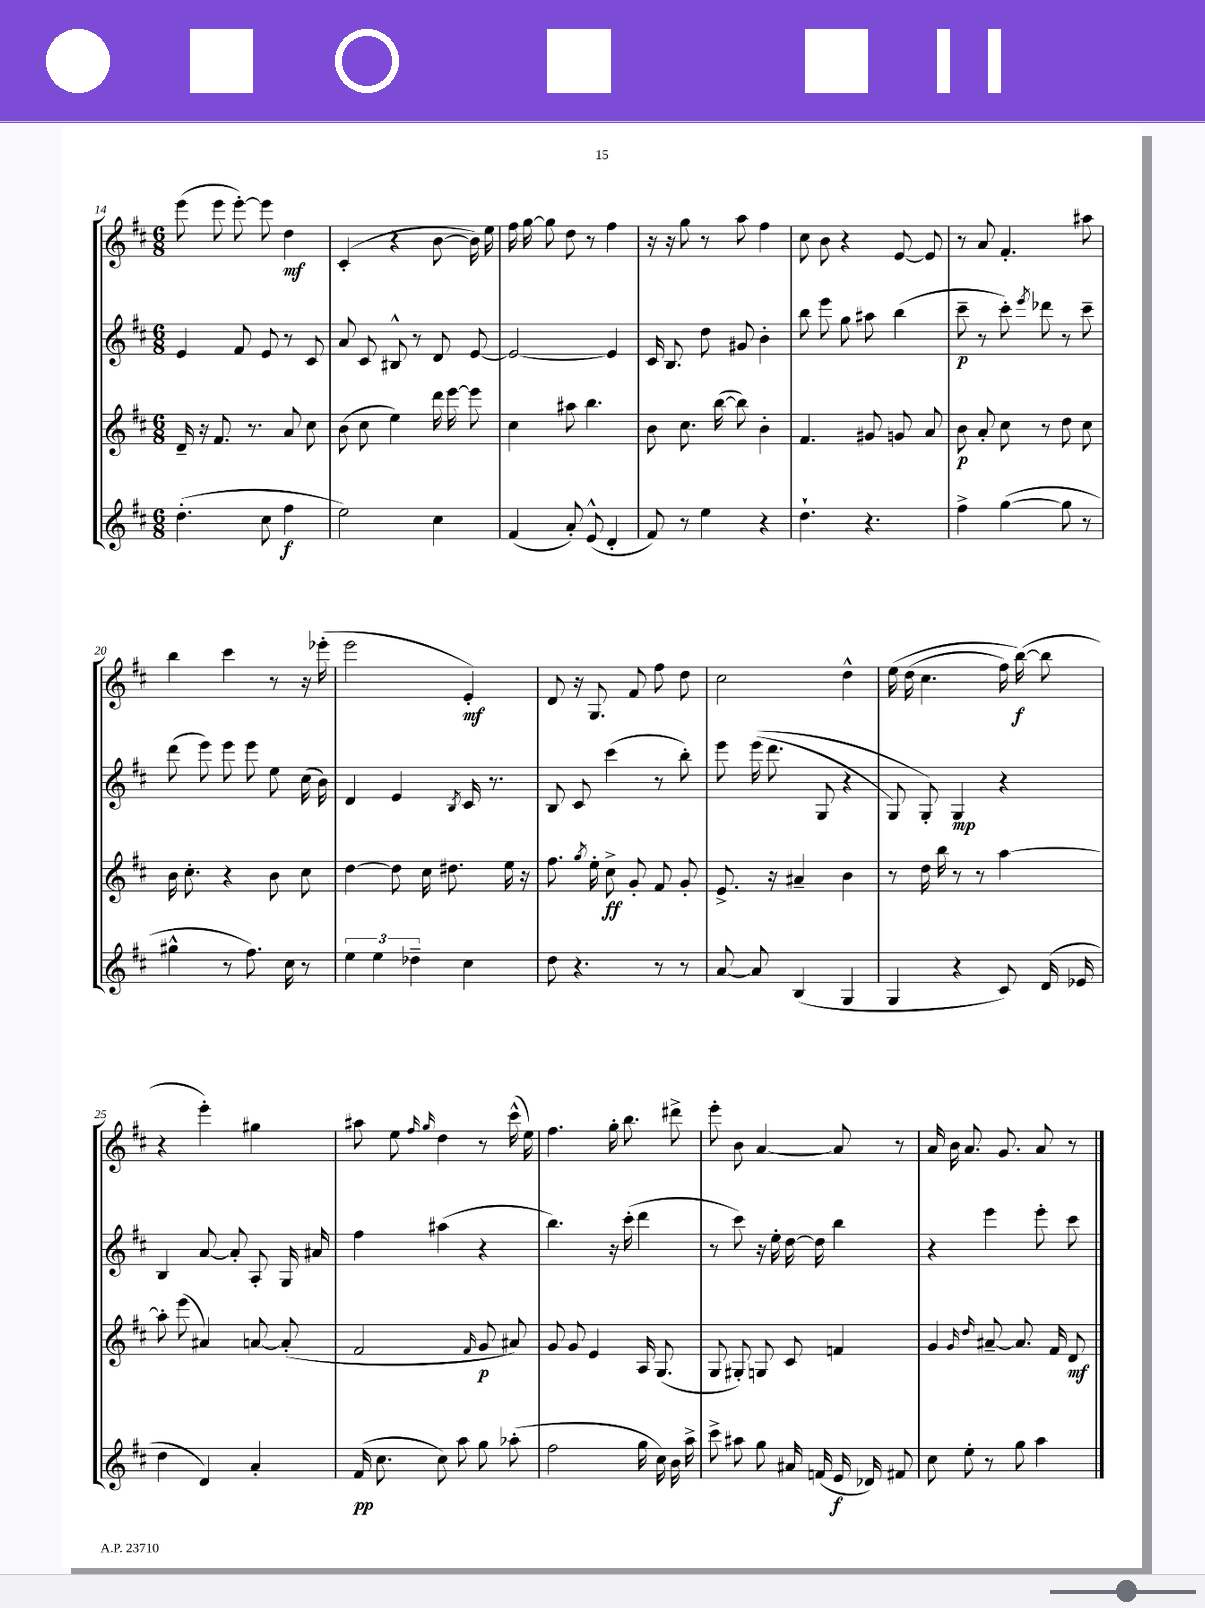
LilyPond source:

<<
\new StaffGroup <<
\new Staff = "s0" {
    \clef treble \key d \major \numericTimeSignature \time 6/8
    \autoBeamOff e'''8( e'''8 e'''8~-.) e'''8 d''4\mf |
    cis'4-.( r4 b'8~ b'16) e''16 |
    fis''16 g''16~ g''8 d''8 r8 fis''4 |
    r16 r16 g''8 r8 a''8 fis''4 |
    cis''8 b'8 r4 e'8~ e'8 |
    r8 a'8 fis'4.-. ais''8 |
    b''4 cis'''4 r8 r16 ees'''16-.( |
    e'''2 e'4-.\mf) |
    d'8 r16 g8. fis'8 fis''8 d''8 |
    cis''2 d''4-^ |
    e''16\( d''16( cis''4. fis''16) b''16~\f(\) b''8 |
    r4 e'''4-.) gis''4 |
    ais''8 e''8 \grace { fis''16 g''16 } d''4 r8 cis'''16-^( e''16) |
    fis''4. g''16-. b''8. dis'''8-> |
    e'''8-. b'8 a'4~ a'8 r8 |
    a'16 b'16 a'8. g'8. a'8 r8 \bar "|." |
}
\new Staff = "s1" {
    \clef treble \key d \major \numericTimeSignature \time 6/8
    \autoBeamOff e'4 fis'8 e'8 r8 cis'8 |
    a'8 cis'8 bis8-^ r8 d'8 e'8~ |
    e'2~ e'4 |
    cis'16 b8. d''8 gis'8 b'4-. |
    b''8 e'''8 g''8 ais''8 b''4( |
    cis'''8--\p r8 cis'''8-.) \acciaccatura { e'''8 } des'''8 r8 cis'''8-- |
    d'''8( e'''8) e'''8 e'''8 e''8 cis''16( b'16) |
    d'4 e'4 \acciaccatura { b8 } cis'16 r8. |
    b8 cis'8 cis'''4( r8 b''8-.) |
    e'''8 e'''16(\( d'''8. g8 r4 |
    g8) g8-.\) g4\mp r4 |
    b4 a'8~ a'8-. a8-. g16 ais'16 |
    fis''4 ais''4( r4 |
    b''4.) r16 cis'''16-.( d'''4 |
    r8 cis'''8) r16 e''16-. d''16~ d''16 b''4 |
    r4 e'''4 e'''8-. cis'''8 \bar "|." |
}
\new Staff = "s2" {
    \clef treble \key d \major \numericTimeSignature \time 6/8
    \autoBeamOff d'16-- r16 fis'8. r8. a'8 cis''8 |
    b'8( cis''8 e''4) d'''16 e'''16~ e'''8 |
    cis''4 ais''8 b''4. |
    b'8 cis''8. b''16~( b''8) b'4-. |
    fis'4. gis'8 g'8 a'8 |
    b'8\p a'8-. cis''8 r8 d''8 cis''8 |
    b'16 cis''8.-. r4 b'8 cis''8 |
    d''4~ d''8 cis''16 dis''8. e''16 r16 |
    fis''8. \acciaccatura { g''8 } e''16-. cis''8->\ff g'8-. fis'8 g'8-. |
    e'8.-> r16 ais'4-- b'4 |
    r8 d''16 b''16 r8 r8 a''4~ |
    a''8-. e'''8( ais'4) a'8~ a'8-.( |
    fis'2 \grace { fis'16 } g'8\p ais'8) |
    g'8 g'8 e'4 a16 g8.( |
    g8 gis8-.) g8 cis'8 f'4 |
    g'4 \grace { g'16 d''16 } ais'8~-- ais'8. fis'16 d'8\mf \bar "|." |
}
\new Staff = "s3" {
    \clef treble \key d \major \numericTimeSignature \time 6/8
    \autoBeamOff d''4.-.( cis''8 fis''4\f |
    e''2) cis''4 |
    fis'4( a'8-.) e'8-^( d'4-. |
    fis'8) r8 e''4 r4 |
    d''4.-! r4. |
    fis''4-> g''4~( g''8 r8 |
    gis''4-^ r8 fis''8.) cis''16 r8 |
    \tuplet 3/2 { e''4 e''4 des''4-- } cis''4 |
    d''8 r4. r8 r8 |
    a'8~ a'8 b4( g4 |
    g4 r4 cis'8) d'16( ees'16 |
    d''4 d'4) a'4-. |
    fis'16\pp( cis''8. cis''8) a''8 g''8 aes''8-.( |
    fis''2 g''16 cis''16) b'16 a''16-> |
    cis'''8-> ais''8 g''8 ais'16 f'16( e'16\f des'16) fis'8 |
    cis''8 e''8-. r8 g''8 a''4 \bar "|." |
}
>>
>>
\layout { \context { \Score currentBarNumber = #14 } }
